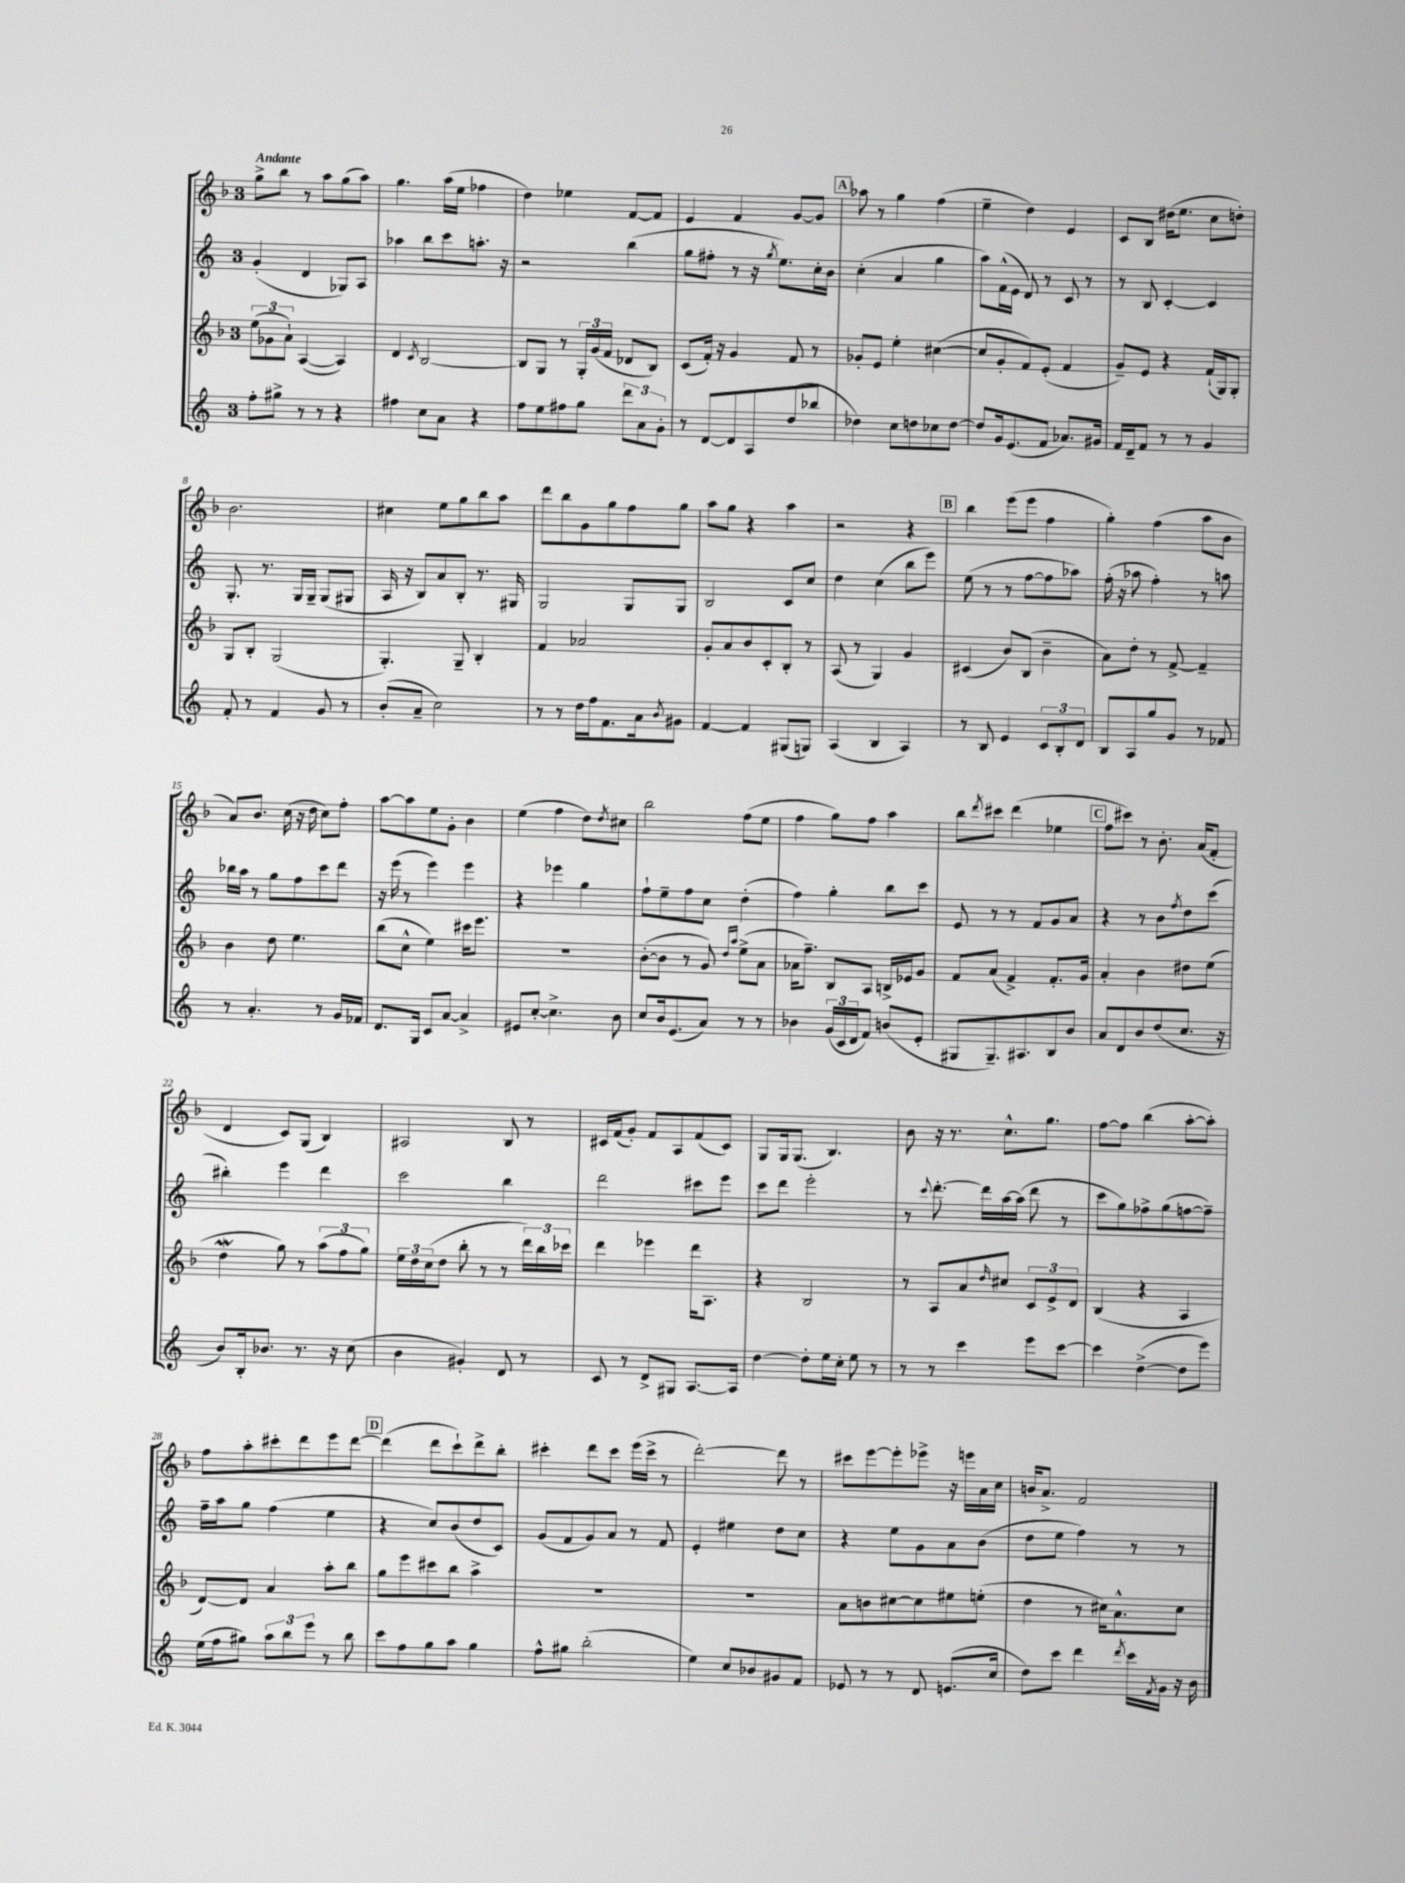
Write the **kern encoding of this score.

**kern	**kern	**kern	**kern
*staff4	*staff3	*staff2	*staff1
*clefG2	*clefG2	*clefG2	*clefG2
*k[]	*k[b-]	*k[]	*k[b-]
*M3/4	*M3/4	*M3/4	*M3/4
8ff'	(12ee	(4g'	8gg^
.	12g-	.	.
8gg#^	.	.	8bb-
.	12a`)	.	.
8r	([4A	4d	8r
8r	.	.	8aa
4r	4A])	8G-)	(8gg
.	.	8A	8aa)
=	=	=	=
4ff#	4d	4aa-	4.gg
.	8qc	.	.
8cc	[2B-	8bb	.
8a	.	8ccc	(16aa
.	.	.	16ee
4r	.	8.aa'	4ff-
.	.	16r	.
=	=	=	=
8ff	8B-]	2r	4dd)
8ee	8G	.	.
8ff#	8r	.	4ee-
8gg	24G'	.	.
.	(24g	.	.
.	24f	.	.
12ddd	8d-	(4bb	[8f
12a	.	.	.
.	8B-)	.	8f]
12g'	.	.	.
=	=	=	=
8r	(8c	8gg	4e
[8d	16f')	8ff#'	.
.	16r	.	.
8d]	4g	8r	4f
8A	.	16r	.
.	.	8qgg	.
.	.	8.ee)	.
(8dd	8f	.	[8g
8bb-	8r	16cc'	8g]
.	.	16b	.
=	=	=	=
4dd-)	8g-'	(4cc'	8aa-
.	8e	.	8r
8cc	4ee'	4a	4gg
8dd	.	.	.
8cc-	([4cc#	4gg	(4ff
[8dd	.	.	.
=	=	=	=
8dd]	8cc#]	8aa)	4ee~
16g	8g'	(16f^^	.
(8.e	.	16e	.
.	8f)	8d)	4dd)
8f	(8e'	8r	.
8.a-)	4f	8c	4e
.	.	8r	.
16g#	.	.	.
=	=	=	=
16f	8g~)	8r	8c
16d~	.	.	.
8f	8e	8B	8B-
8r	4r	[4c'	(16dd#
.	.	.	8.ee
8r	.	.	.
4g	(16f`	4c]	8cc
.	16G)	.	.
.	8G'	.	8dd')
=	=	=	=
8f'	8G	8.G'	2.b-
8r	8B-'	.	.
.	.	8.r	.
4f	(2G	.	.
.	.	16G	.
.	.	16G~	.
8g	.	(8G	.
8r	.	8G#	.
=	=	=	=
(8b'	4.G')	16A	4cc#
.	.	16r	.
8a~	.	8B)	.
2cc)	.	8a	8ee
.	8G~	8B'	8gg
.	4B-'	8.r	8bb-
.	.	.	8aa
.	.	16G#	.
=	=	=	=
8r	4f	2G	8ddd
8r	.	.	8bb-
16dd	2a-	.	8g
16ff	.	.	.
8.f	.	.	8gg
.	.	8G	8ff
16a	.	.	.
8qb	.	.	.
8g#	.	8G	8gg
=	=	=	=
[4f	8g'	2B	8aa
.	8a	.	8gg
4f]	8b-	.	4r
.	8c'	.	.
(8G#	8B-'	8c	4aa
8G)	8r	8cc	.
=	=	=	=
(4A	(8A	4dd	2r
.	8r	.	.
4B	4G)	(4cc	.
4A)	4g	8bb	4r
.	.	8eee)	.
=	=	=	=
8r	(4c#	(8ee	4bb-
8B	.	8r	.
4e	8b-)	8r	(8eee
.	(8B-	[8ff	8eee
12c	4b-~	8ff]	4ff
12B'	.	.	.
.	.	8aa-)	.
12d	.	.	.
=	=	=	=
8B	8a)	(16ff'	4gg')
.	.	16r	.
8A	8dd'	8aa-	.
8gg	8r	4ff')	(4ff
8g	[8f^	.	.
8r	4f~]	8r	8aa
8f-	.	8aa	8b-
=	=	=	=
8r	4b-	16bb-	8a)
.	.	16aa	.
4.a'	.	8r	8.b-
.	8dd	8gg	.
.	.	.	(16cc
.	4.ee	8ff	16r
.	.	.	16dd
8r	.	8ccc	8cc)
16g	.	8ddd	8ff'
16f-	.	.	.
=	=	=	=
8.d	(8bb-	16r	[8aa
.	.	(16eee	.
.	8cc^^	8r	8aa]
16G	.	.	.
8c	4ee)	4eee)	8ee
[8a	.	.	8g'
4a^]	16ccc#	4eee	4b-
.	8.eee	.	.
=	=	=	=
8e#	2.r	4r	(4ee
[8cc'	.	.	.
4.cc^]	.	4eee-	4ff
.	.	4gg	8dd)
.	.	.	8qdd
8b	.	.	8cc#
=	=	=	=
8cc	([8b-'	8ff`	2bb-
16b	8b-]	8ee~	.
(8.e	.	.	.
.	8r	8ff	.
8a)	8g)	8cc	.
.	16qqdd	.	.
.	16qqaa	.	.
8r	(8ee^	(4dd'	(8ff
8r	8a	.	8ee
=	=	=	=
4b-	16a-	4ff)	4ff
.	8.ff~)	.	.
(24g	8B-	4gg'	8gg)
24c	.	.	.
24d	.	.	.
8f)	8A	.	8ff
(8b	16B^	8bb	4aa
.	16e-	.	.
8e'	8g	8ccc	.
=	=	=	=
8G#	8f	8e	8bb-
.	.	.	8qddd
8.G#~)	(8a	8r	8ccc#
.	4f^)	8r	(4ddd
8.A#	.	.	.
.	.	8f	.
8B	8.f'	8g	4ee-
8b	.	8a	.
.	16g	.	.
=	=	=	=
8a	4a'	4r	8ff
8d	.	.	8ccc#)
8b	4b-	8r	8r
(8dd	.	8b	8.b-'
.	.	8qff	.
8.cc	8dd#	8dd	.
.	.	.	(16a
.	(8ee	(8ccc	8f'
16r	.	.	.
=	=	=	=
8b)	4dd	4bb#')	4d
16B'	.	.	.
8.b-	.	.	.
.	8gg)	4eee	8c)
8.r	8r	.	(8G
.	(12aa	4ddd	4B-)
16r	.	.	.
.	12ff	.	.
(8cc	.	.	.
.	12gg)	.	.
=	=	=	=
4b	24ee	2ccc	2A#
.	24dd	.	.
.	(24cc	.	.
.	8dd	.	.
4g#')	8bb-'	.	.
.	8r	.	.
8d	8r	4bb	8B-
8r	24ddd)	.	8r
.	24bb-	.	.
.	24ccc-	.	.
=	=	=	=
8c	4ddd	2ddd	16c#
.	.	.	(16f
8r	.	.	8g')
8d^	4eee-	.	8f
8G#	.	.	8A
[8.A	16ddd	8ccc#	(8f
.	8.A	.	.
.	.	8eee	8c#)
16A]	.	.	.
=	=	=	=
[4dd	4r	8ccc	8G
.	.	8ddd	16G
.	.	.	(8.G
8dd']	2B-	2eee'	.
16ee	.	.	4.B-)
16cc'	.	.	.
8ee	.	.	.
8r	.	.	.
=	=	=	=
8r	8r	8r	8b-
.	.	8qqccc	.
8r	8A	[8.ddd'	16r
.	.	.	8.r
4ccc	8a	.	.
.	.	16ddd]	.
.	16qqdd	.	.
.	8cc#	[16aa	8.cc^^
.	.	(16aa]	.
8eee	12c	8ddd	.
.	.	.	8.gg
.	12e^	.	.
[8ccc	.	8r	.
.	12d	.	.
=	=	=	=
4ccc]	(4B-	8ccc	[8ff
.	.	8gg)	8ff]
([4dd^	4r	8ff-^	(4bb-
.	.	(8gg	.
8dd]	4A	[8ff	[8aa'
8eee)	.	8ff~])	8aa'])
=	=	=	=
(16ee	[8d)	16ff~	8ff
16ff	.	16aa	.
8gg#)	8d]	8gg	8aa'
12aa	4a	(4ff	8ccc#'
12bb	.	.	.
.	.	.	8ddd
12eee	.	.	.
8r	8aa'	4ee	8eee
8bb	8bb-	.	[8ddd
=	=	=	=
8ccc	8gg	4r	(4ddd]
8ff	8eee	.	.
8gg	8ccc#	8cc)	8ddd
8aa	8bb-	(8b	8ccc`)
4gg	4aa^	8dd	8ddd^
.	.	8c)	8bb-'
=	=	=	=
8ff^^	2.r	(8g	4ccc#'
8gg#	.	8f	.
(2bb'	.	8g)	8ddd
.	.	8a	8ccc#
.	.	8r	(16eee
.	.	.	16ccc#^
.	.	8f	8r
=	=	=	=
4ee)	2.r	4e'	[2ddd')
8cc	.	4ee#	.
8b-	.	.	.
8g#	.	8dd	8ddd]
8f	.	8cc	8r
=	=	=	=
8e-	8a	4r	8ccc#
8r	8b	.	[8eee
8r	[8cc#	8ee	8eee']
8d	8cc#]	8g	8eee-^
(8.e	8ee#	8a	16r
.	.	.	16eee
.	(8ee'	(8b	16a
16cc	.	.	16cc
=	=	=	=
8dd)	4dd	8dd	16b
.	.	.	8.a^
8ccc	.	8ee	.
4ddd	8r	4ff)	2f
.	16cc#)	.	.
.	8.a^^	.	.
8qddd	.	.	.
16ccc	.	8r	.
8qf	.	.	.
16g	.	.	.
16r	8cc#	8r	.
16b	.	.	.
==	==	==	==
*-	*-	*-	*-
